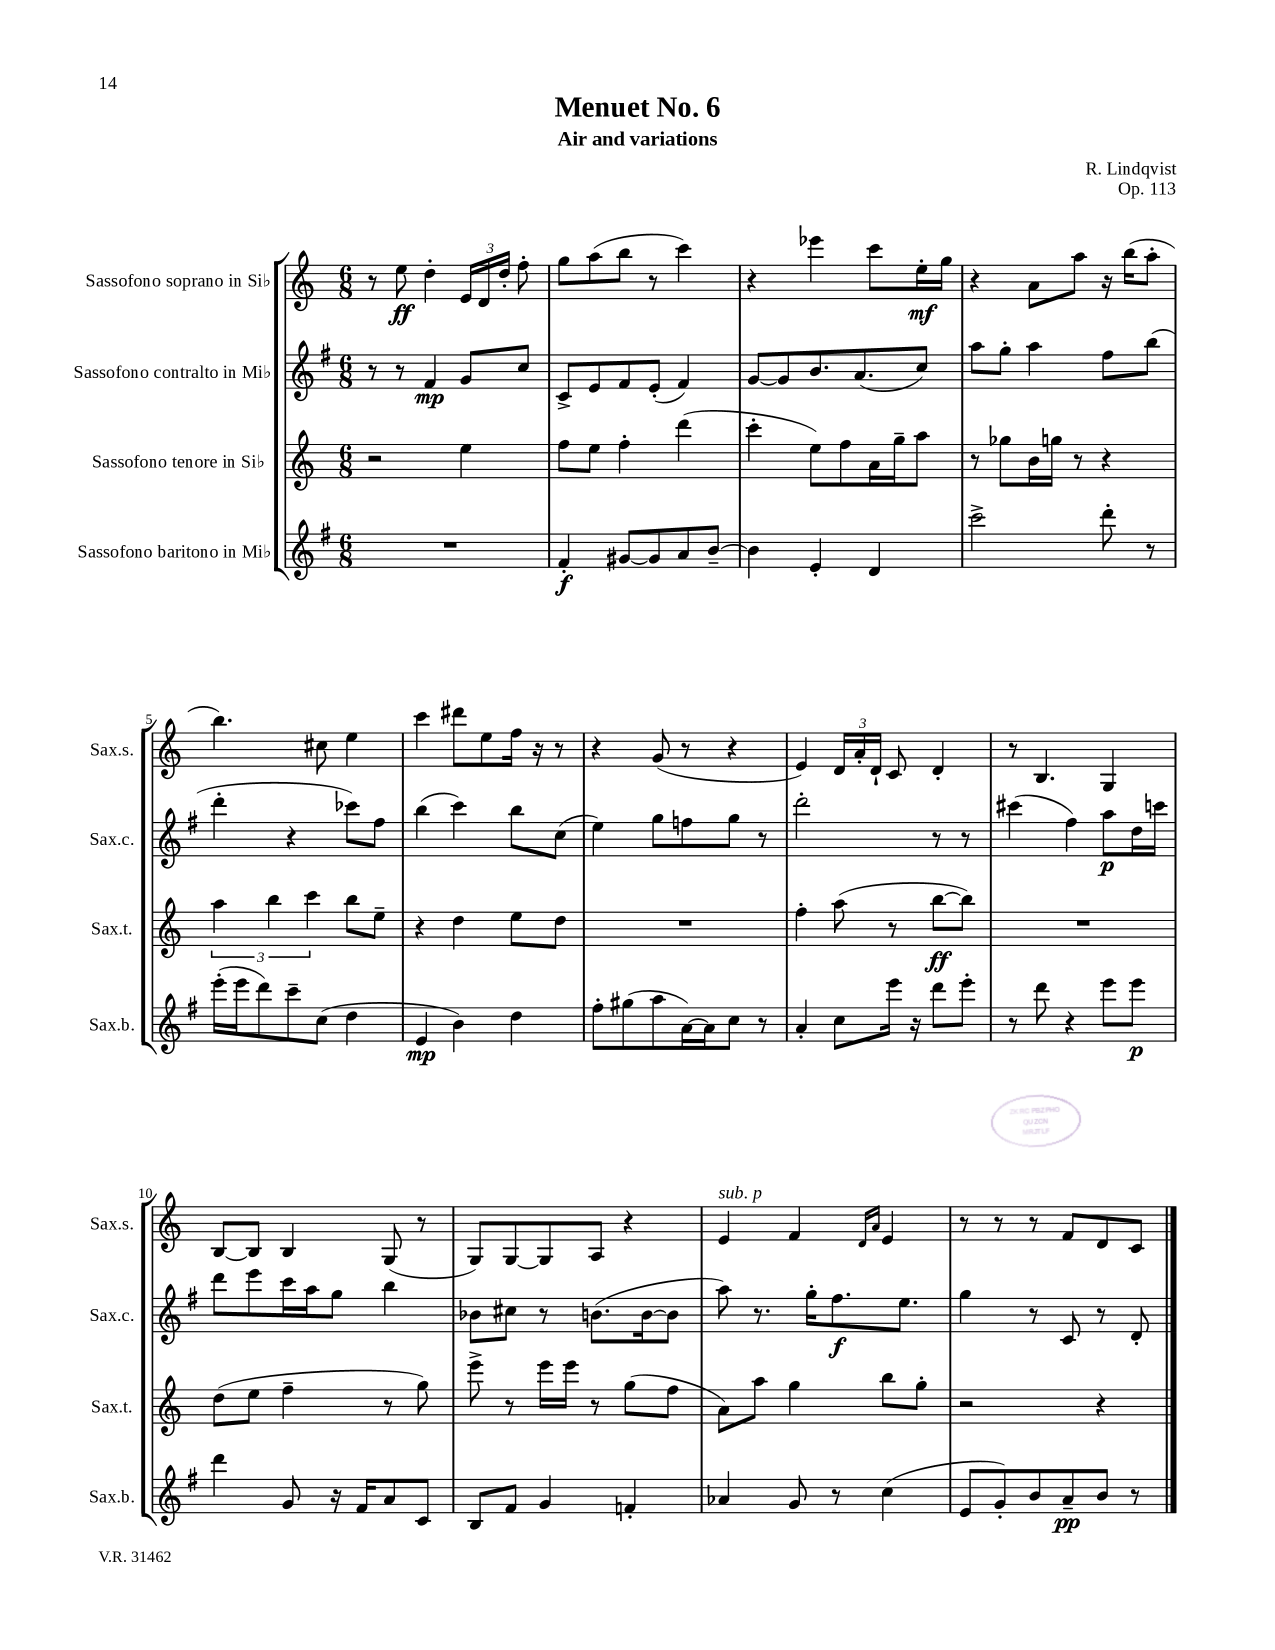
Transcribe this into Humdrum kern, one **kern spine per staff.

**kern	**kern	**kern	**kern
*staff4	*staff3	*staff2	*staff1
*clefG2	*clefG2	*clefG2	*clefG2
*k[f#]	*k[]	*k[f#]	*k[]
*M6/8	*M6/8	*M6/8	*M6/8
2.r	2r	8r	8r
.	.	8r	8ee\
.	.	4f#/	4dd'\
.	4ee\	8g/L	24e/LL
.	.	.	24d/
.	.	.	24dd'/JJ
.	.	8cc/J	8ff'\
=	=	=	=
4f#'/	8ff\L	8c^/L	8gg\L
.	8ee\J	8e/	(8aa\
[8g#/L	4ff'\	8f#/	8bb\J
8g#/]	.	(8e'/J	8r
8a/	(4ddd\	4f#/)	4ccc\)
[8b~/J	.	.	.
=	=	=	=
4b\]	4ccc'\	[8g/L	4r
.	.	8g/]	.
4e'/	8ee\L)	8.b/	4eee-\
.	8ff\	.	.
.	.	(8.a/	.
4d/	16a\L	.	8ccc\L
.	16gg~\J	.	.
.	8aa\J	8cc/J)	16ee'\L
.	.	.	16gg\JJ
=	=	=	=
2ccc^\	8r	8aa\L	4r
.	8gg-\L	8gg'\J	.
.	16b\L	4aa\	8a\L
.	16gg\JJ	.	.
.	8r	.	8aa\J
8ddd'\	4r	8ff#\L	16r
.	.	.	(16bb\LK
8r	.	(8bb\J	8aa'\J
=	=	=	=
(16eee'\LL	6aa\	4ddd'\	4.bb\)
16eee\J	.	.	.
8ddd\)	.	.	.
.	6bb\	.	.
8ccc~\	.	4r	.
.	6ccc\	.	.
(8cc\J	.	.	8cc#\
4dd\	8bb\L	8ccc-\L)	4ee\
.	8ee~\J	8ff#\J	.
=	=	=	=
4e/	4r	(4bb\	4ccc\
4b\)	4dd\	4ccc\)	8ddd#\L
.	.	.	8ee\
4dd\	8ee\L	8bb\L	16ff\Jk
.	.	.	16r
.	8dd\J	(8cc\J	8r
=	=	=	=
8ff#'\L	2.r	4ee\)	4r
(8gg#\	.	.	.
8aa\	.	8gg\L	(8g/
[16a\L)	.	8ff\	8r
16a\]J	.	.	.
8cc\J	.	8gg\J	4r
8r	.	8r	.
=	=	=	=
4a'/	4ff'\	2ddd'\	4e/)
8cc\L	(8aa\	.	24d/LL
.	.	.	24a'/
.	.	.	24d`/JJ
16eee\Jk	8r	.	8c/
16r	.	.	.
8ddd\L	[8bb\L	8r	4d'/
8eee'\J	8bb\]J)	8r	.
=	=	=	=
8r	2.r	(4ccc#\	8r
8ddd\	.	.	4.B/
4r	.	4ff#\)	.
8eee\L	.	8aa\L	4G/
8eee\J	.	16dd\L	.
.	.	16ccc\JJ	.
=	=	=	=
4ddd\	(8dd\L	8ddd\L	[8B/L
.	8ee\J	8eee\	8B/]J
8g/	4ff~\	16ccc\L	4B/
.	.	16aa\J	.
16r	.	8gg\J	.
16f#/LK	.	.	.
8a/	8r	4bb\	(8G/
8c/J	8gg\)	.	8r
=	=	=	=
8B/L	8eee^\	8b-\L	8G/L)
8f#/J	8r	8cc#\J	[8G/
4g/	16eee\LL	8r	8G/]
.	16eee\JJ	.	.
.	8r	(8.b\L	8A/J
4f'/	(8gg\L	.	4r
.	.	[16b\k	.
.	8ff\J	8b\]J	.
=	=	=	=
4a-/	8a\L)	8aa\)	4e/
.	8aa\J	8.r	.
8g/	4gg\	.	4f/
.	.	16gg'\LK	.
8r	.	8.ff#\	.
.	.	.	16qqd/LL
.	.	.	16qqa/JJ
(4cc\	8bb\L	.	4e/
.	.	8.ee\J	.
.	8gg'\J	.	.
=	=	=	=
8e/L	2r	4gg\	8r
8g'/)	.	.	8r
8b/	.	8r	8r
8a~/	.	8c/	8f/L
8b/J	4r	8r	8d/
8r	.	8d'/	8c/J
==	==	==	==
*-	*-	*-	*-
